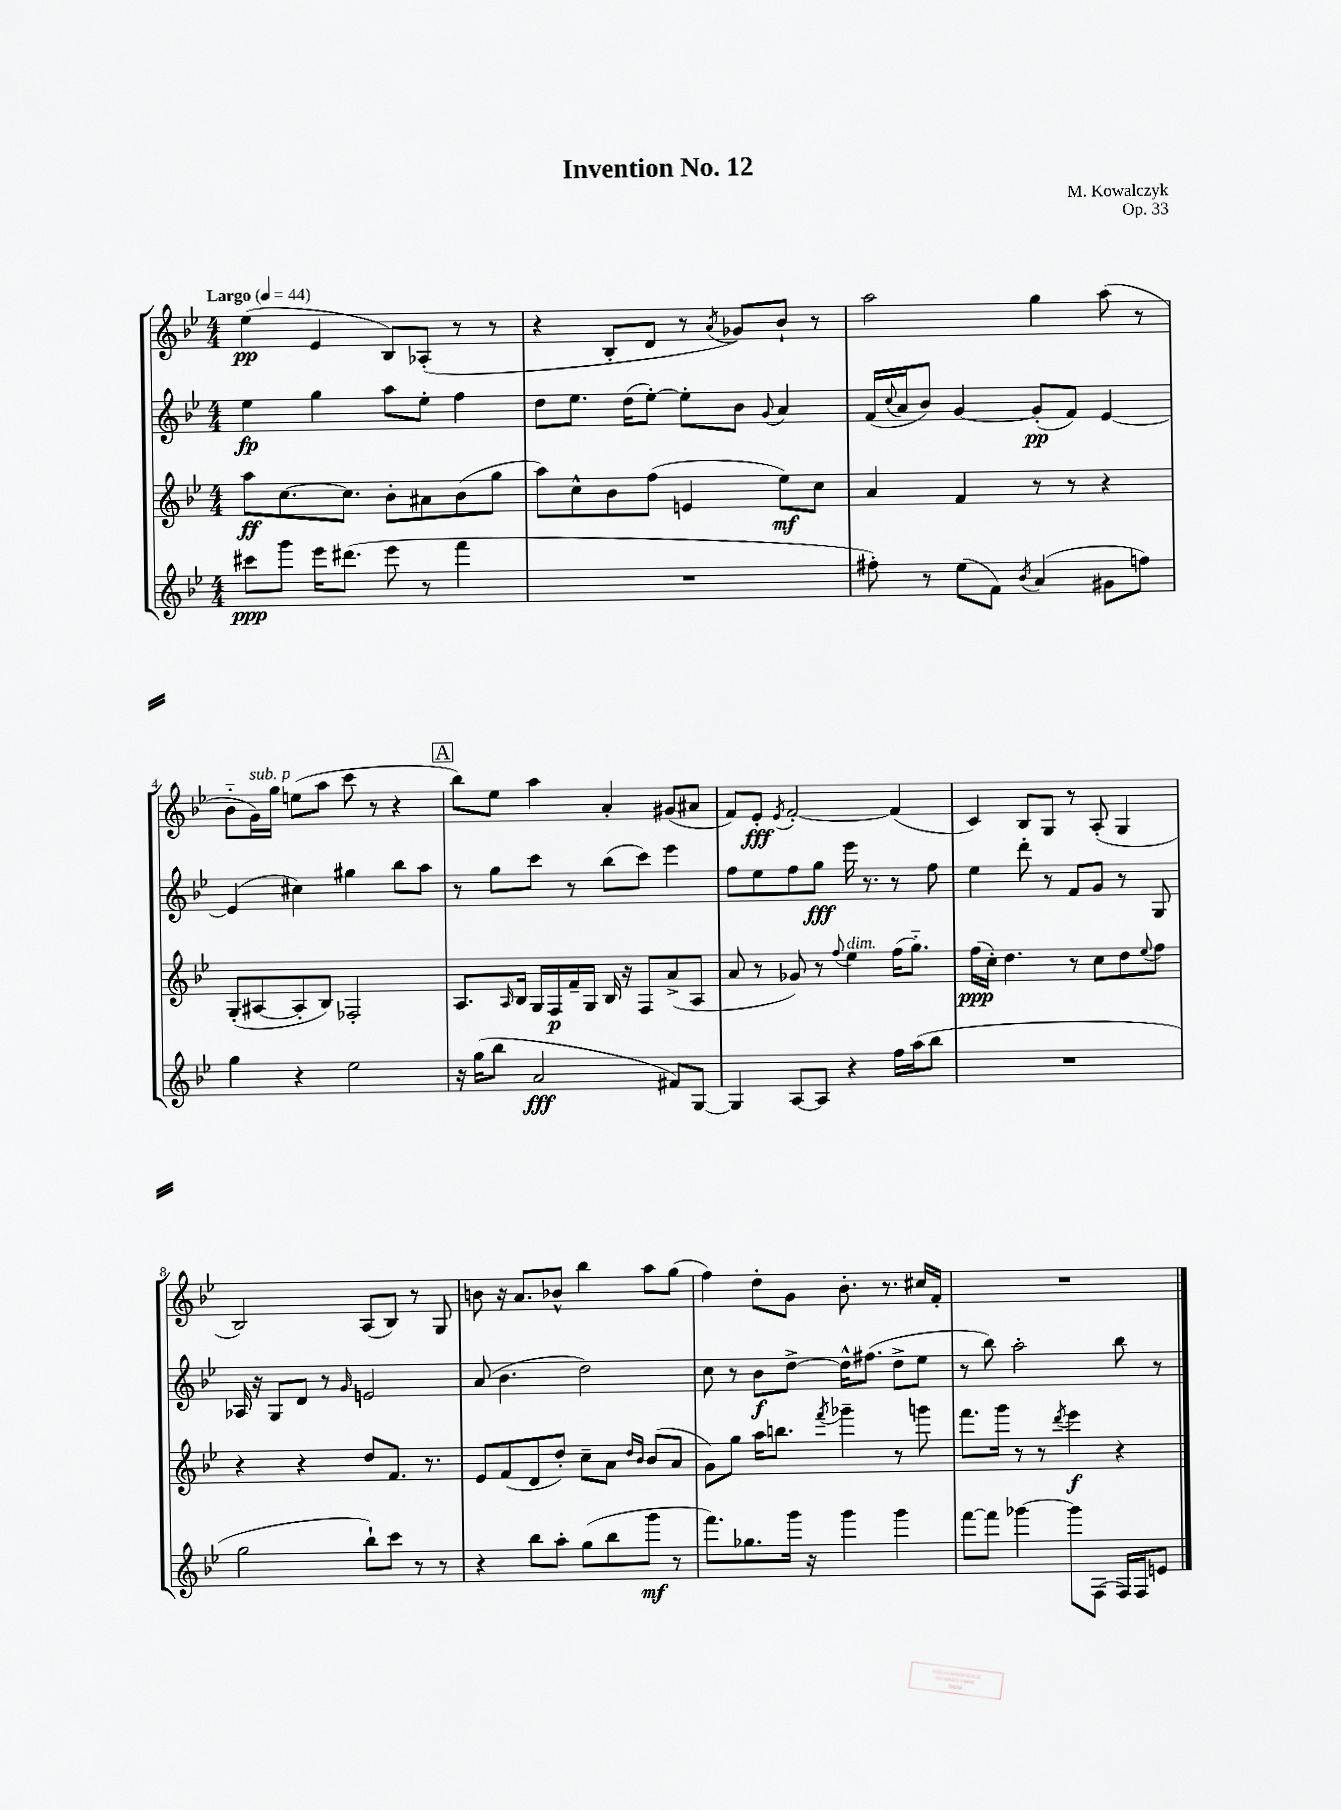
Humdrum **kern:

**kern	**kern	**kern	**kern
*staff4	*staff3	*staff2	*staff1
*clefG2	*clefG2	*clefG2	*clefG2
*k[b-e-]	*k[b-e-]	*k[b-e-]	*k[b-e-]
*M4/4	*M4/4	*M4/4	*M4/4
*MM44	*MM44	*MM44	*MM44
8ccc#\L	8aa\L	4ee-\	(4ee-\
8ggg\J	[8.cc\	.	.
16eee-\LK	.	4gg\	4e-/
(8.ddd#\J	8.cc\]J	.	.
8eee-\	8b-'\L	8aa\L	8B-/L)
8r	8a#\	8ee-'\J	(8A-'/J
4fff\	(8b-\	4ff\	8r
.	8gg\J	.	8r
=	=	=	=
1r	8aa\L)	8dd\L	4r
.	8cc^^\	8.ee-\J	.
.	8b-\	.	8B-'/L
.	.	(16dd\LK	.
.	(8ff\J	[8ee-'\J)	8d/J
.	4e/	8ee-'\]L	8r
.	.	.	8qa/
.	.	8b-\J	8g-/L)
.	.	8qqg/	.
.	8ee-\L)	4a/	8b-`/J
.	8cc\J	.	8r
=	=	=	=
8ff#'\)	4a/	(16f/LL	2aa\
.	.	8qqcc/	.
.	.	16a/J	.
8r	.	8b-/J)	.
(8ee-\L	4f/	[4g/	.
8f\J)	.	.	.
8qb-/	.	.	.
(4a/	8r	(8g'/]L	4gg\
.	8r	8f/J)	.
8g#\L	4r	[4e-/	(8aa\
8ff\J)	.	.	8r
=	=	=	=
4gg\	(8G'/L	(4e-/]	8b-'~\L
.	[8A#/	.	16g\L)
.	.	.	16gg\JJ
4r	8A#'/]	4cc#\)	(8ee\L
.	8B-/J)	.	8aa\J
2ee-\	2F-'/	4gg#\	8ccc\
.	.	.	8r
.	.	8bb-\L	4r
.	.	8aa\J	.
=	=	=	=
16r	8.A/L	8r	8bb-\L)
(16gg\LK	.	.	.
8bb-\J	.	8gg\L	8ee-\J
.	16qqA/	.	.
.	16B-/Jk	.	.
2a/	16G/LL	8ccc\J	4aa\
.	16F/	.	.
.	16f~/	8r	.
.	16G/JJ	.	.
.	16B-/	(8bb-\L	4a'/
.	16r	.	.
.	8F/L	8ccc\J)	.
8f#/L)	(8a^/	4eee-\	(8g#/L
[8G/J	8A/J	.	8a#/J
=	=	=	=
4G/]	8a/	8ff\L	8f/L)
.	8r	8ee-\	8e-'/J
.	.	.	8qe-/
[8A/L	8g-/)	8ff\	[2f'/
8A/]J	8r	8gg\J	.
.	8qqff/	.	.
4r	4ee-\	16eee-\	.
.	.	8.r	.
16ff\LL	(16ff\LK	8r	(4f/]
(16aa\J	8.gg'~\J)	.	.
8bb-\J	.	8ff\	.
=	=	=	=
1r	(16ff\LL	4ee-\	4c/)
.	16cc'\JJ)	.	.
.	4.dd\	.	.
.	.	8ddd'\	8B-/L
.	.	8r	8G/J
.	8r	8f/L	8r
.	8cc\L	8g/J	(8A'/
.	8dd\	8r	4G/
.	8qqee-/	.	.
.	8ff\J	8G/	.
=	=	=	=
2gg\	4r	16A-/	2B-/)
.	.	16r	.
.	.	8G/L	.
.	4r	8d/J	.
.	.	8r	.
.	.	16qqg/	.
8bb-`\L)	8dd/L	2e/	(8A/L
8ccc\J	8.f/J	.	8B-/J)
8r	.	.	8r
.	8.r	.	.
8r	.	.	8G/
=	=	=	=
4r	8e-/L	(8a/	8b\
.	(8f/	4.b-\	16r
.	.	.	8.a/L
8bb-\L	8d/	.	.
8aa'\J	8dd'/J)	.	8b-^^/J
(8gg\L	8cc~\L	2dd\)	4bb-\
8bb-\	8a\J	.	.
.	16qqdd/LL	.	.
.	16qqb-/JJ	.	.
8ggg\J	(8b-/L	.	8aa\L
8r	8a/J	.	(8gg\J
=	=	=	=
8.fff\L)	8g\L)	8cc\	4ff\)
.	8gg\J	8r	.
8.gg-\	.	.	.
.	16aa\LK	8b-\L	8dd'\L
.	8.bb\J	.	.
16ggg\Jk	.	[8dd^\J	8g\J
16r	.	.	.
.	8qfff/	.	.
4ggg\	4ggg-~\	16dd^^\]LK	8.b-'\
.	.	(8.ff#\J	.
.	.	.	8.r
4ggg\	8r	8dd^\L	.
.	8ggg\	8ee-\J	16cc#/LL
.	.	.	16f'/JJ
=	=	=	=
[8fff\L	8.fff\L	8r	1r
8fff\]J	.	8bb-\)	.
.	16ggg\Jk	.	.
[4ggg-\	8r	2aa'\	.
.	8r	.	.
.	8qddd/	.	.
8ggg-\]L	4eee-\	.	.
(8F\J	.	.	.
16F/LL)	4r	8bb-\	.
16F/J	.	.	.
8e/J	.	8r	.
==	==	==	==
*-	*-	*-	*-
